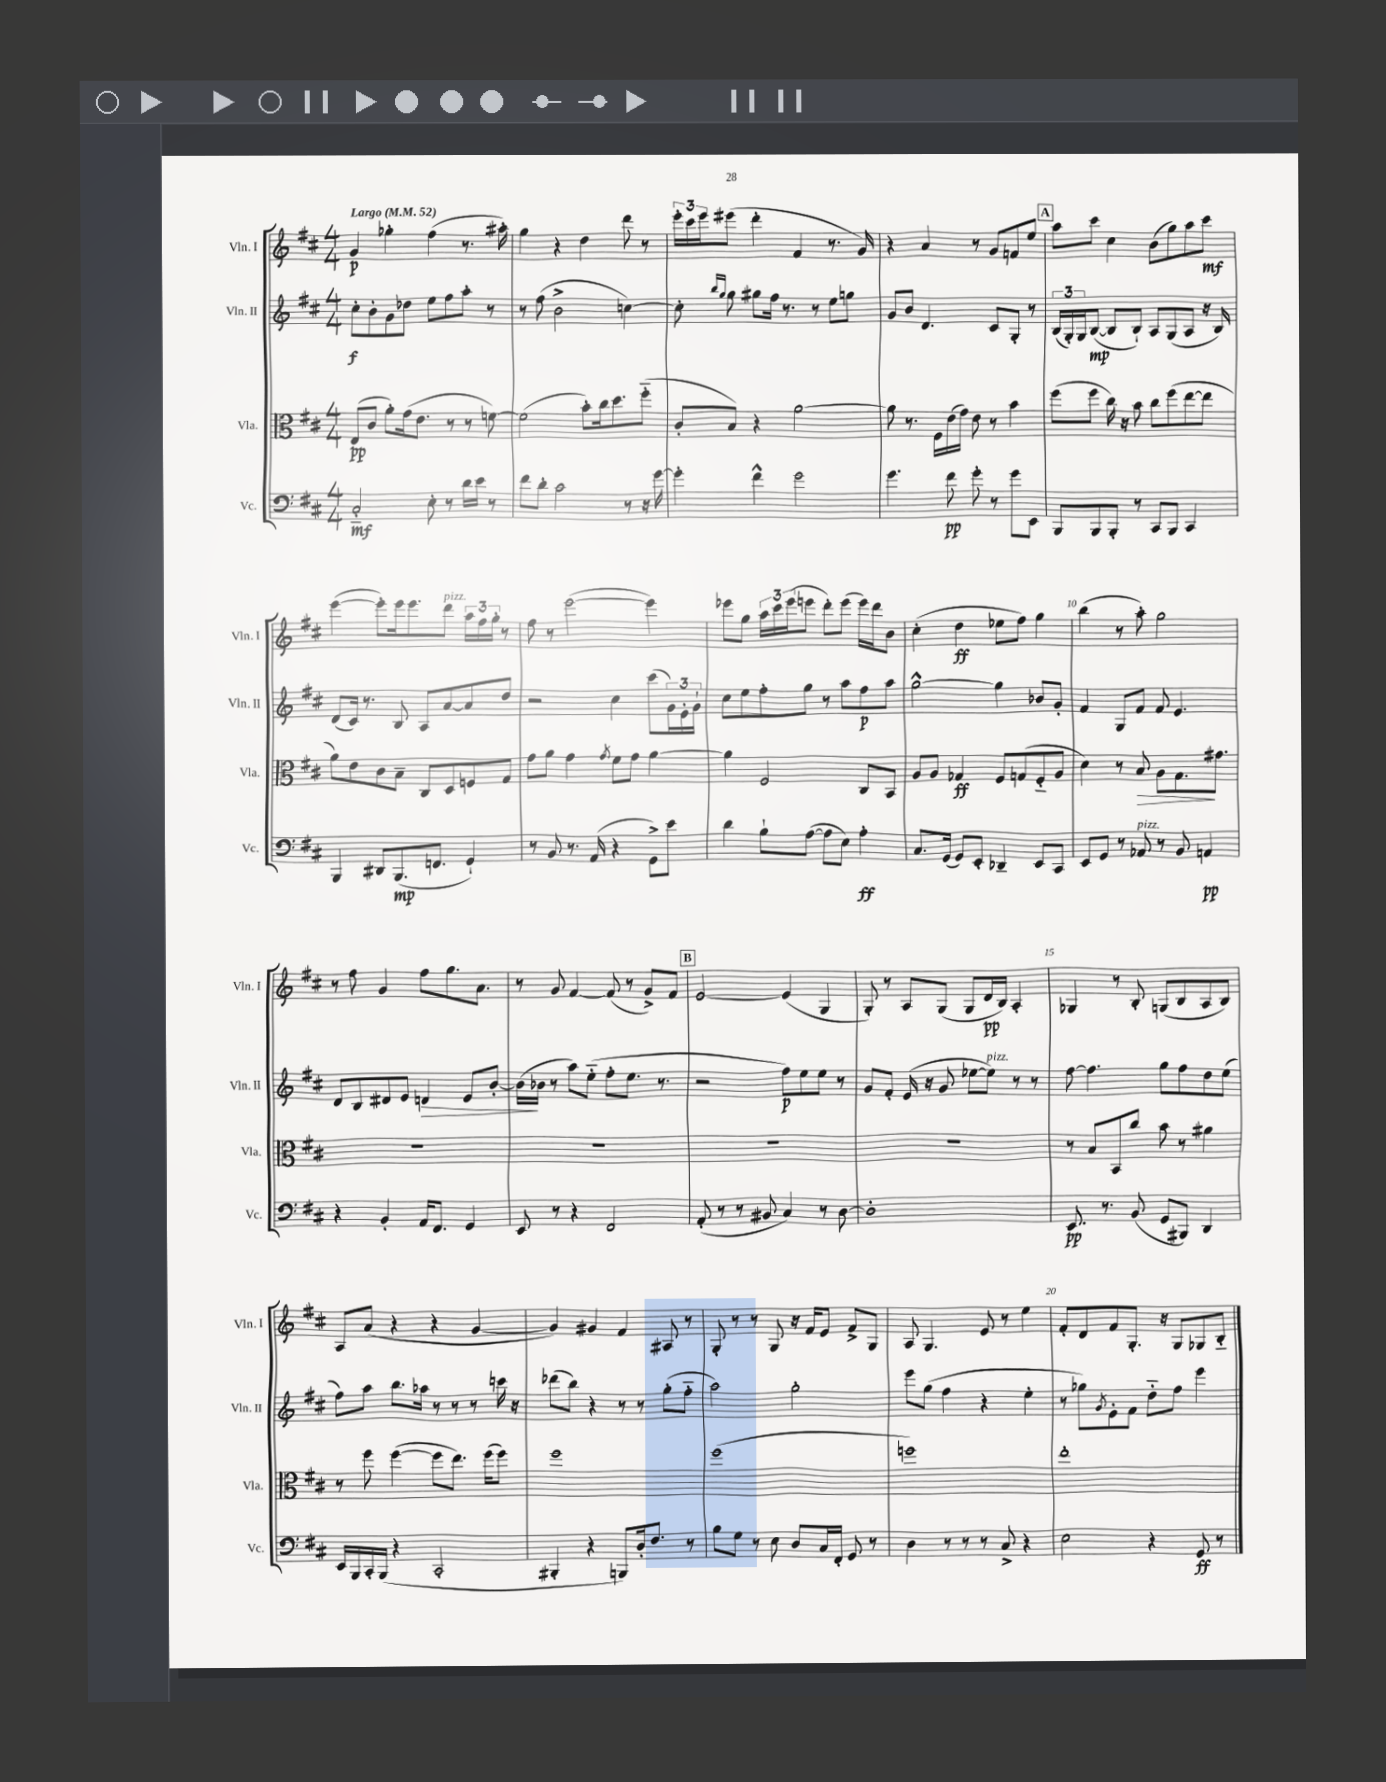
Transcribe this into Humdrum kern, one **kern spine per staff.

**kern	**dynam	**kern	**dynam	**kern	**dynam	**kern	**dynam
*part4	*part4	*part3	*part3	*part2	*part2	*part1	*part1
*staff4	*staff4	*staff3	*staff3	*staff2	*staff2	*staff1	*staff1
*I"Vc.	*	*I"Vla.	*	*I"Vln. II	*	*I"Vln. I	*
*I'Vc.	*	*I'Vla.	*	*I'Vln. II	*	*I'Vln. I	*
*clefF4	*	*clefC3	*	*clefG2	*	*clefG2	*
*k[f#c#]	*	*k[f#c#]	*	*k[f#c#]	*	*k[f#c#]	*
*M4/4	*	*M4/4	*	*M4/4	*	*M4/4	*
*MM52	*	*MM52	*	*MM52	*	*MM52	*
=1	=1	=1	=1	=1	=1	=1	=1
!	!	!	!	!	!	!LO:TX:a:B:t=Largo	!
2C#/	mf	(8E/L	pp	8cc#'\L	f	4g/	p
.	.	8c#/J	.	8b'\	.	.	.
.	.	8a'\L)	.	8g\	.	4gg-X'\	.
.	.	(16g\k	.	8dd-X\J	.	.	.
.	.	8.e\J	.	.	.	.	.
8E'\	.	.	.	8ee\L	.	(4ff#\	.
8r	.	8r	.	8ff#\	.	.	.
16d\LL	.	8r	.	8aa'\J	.	8.r	.
16e\JJ	.	.	.	.	.	.	.
8r	.	[8fn\)	.	8r	.	.	.
.	.	.	.	.	.	16aa#X'\)	.
=2	=2	=2	=2	=2	=2	=2	=2
8f#\L	.	(2f\]	.	8r	.	4gg\	.
8d'\J	.	.	.	(8ff#\	.	.	.
2c#\	.	.	.	2b^\	.	4r	.
.	.	8b'\L)	.	.	.	4dd\	.
.	.	16cc#\k	.	.	.	.	.
.	.	8.dd\	.	.	.	.	.
8r	.	.	.	[4ccn\)	.	8ddd\	.
16r	.	(8ff#\J	.	.	.	8r	.
[16g\	.	.	.	.	.	.	.
=3	=3	=3	=3	=3	=3	=3	=3
4g'\]	.	8c#'/L	.	8cc'\]	.	24eee'\LL	.
.	.	.	.	.	.	24ccc#\	.
.	.	.	.	.	.	24eee\J	.
.	.	.	.	16qqbb/LL	.	.	.
.	.	.	.	16qqgg/JJ	.	.	.
.	.	8B/J)	.	8gg\	.	(8eee#X\J	.
4f#^^\	.	4r	.	8gg#X\L	.	4ddd'\	.
.	.	.	.	16ff#\Jk	.	.	.
.	.	.	.	8.r	.	.	.
2g\	.	[2a\	.	.	.	4f#/	.
.	.	.	.	8r	.	.	.
.	.	.	.	8ee\L	.	8.r	.
.	.	.	.	8ggn\J	.	.	.
.	.	.	.	.	.	16g/)	.
=4	=4	=4	=4	=4	=4	=4	=4
4.g\	.	8a\]	.	8g/L	.	4r	.
.	.	8.r	.	8b/J	.	.	.
.	.	.	.	4.d/	.	4a/	.
.	.	16F#\LL	.	.	.	.	.
8f#\	pp	(16e\	.	.	.	.	.
.	.	16g\JJ)	.	.	.	.	.
8g'\	.	8e\	.	.	.	8r	.
8r	.	8r	.	8c#/L	.	8g/L	.
8g\L	.	4b\	.	8G'/J	.	8fn/	.
8EE\J	.	.	.	8r	.	8ee/J	.
!!LO:REH:place=s1:t=A
=5	=5	=5	=5	=5	=5	=5	=5
8BBB/L	.	(8ff#\L	.	(24B/LL	.	8aa\L	.
.	.	.	.	24G'/)	.	.	.
.	.	.	.	24G/J	.	.	.
8BBB/	.	8ff#\J	.	([8B/J	mp	8ccc#\J	.
8BBB'/J	.	16cc#\)	.	8B/L]	.	4cc#\	.
.	.	16r	.	.	.	.	.
8r	.	8b\	.	8B`/J)	.	.	.
8CC#/L	.	8cc#\L	.	8A/L	.	(8b\L	.
8BBB/J	.	(8ff#\	.	(8G/	.	8gg\)	.
4CC#/	.	[8ee\	.	8A/J	.	8aa\	.
.	.	8ee\J]	.	16r	.	8ccc#\J	mf
.	.	.	.	16B/)	.	.	.
!!LO:LB:g=z
=6	=6	=6	=6	=6	=6	=6	=6
4BBB/	.	8a\L)	.	(8d/L	.	([4eee\	.
.	.	8e\	.	16c#/Jk)	.	.	.
.	.	.	.	8.r	.	.	.
8DD#X/L	.	8c#\	.	.	.	8eee'\L])	.
(8.BBB/	mp	8B~\J	.	8B/	.	16eee\k	.
.	.	.	.	.	.	8.eee\	.
.	.	8C#/L	.	8A/L	.	.	.
8.FFn/J	.	.	.	.	.	.	.
!	!	!	!	!	!	!LO:TX:a:i:t=pizz.	!
.	.	8D/	.	[8a/	.	8ddd\J	.
4GG`/)	.	8Fn/	.	8a/]	.	24aa\LL	.
.	.	.	.	.	.	24ff#\	.
.	.	.	.	.	.	24gg'\JJ	.
.	.	8G/J	.	8dd/J	.	8r	.
=7	=7	=7	=7	=7	=7	=7	=7
8r	.	8g\L	.	2r	.	8ff#\	.
8BB/	.	8a\J	.	.	.	8r	.
8.r	.	4g\	.	.	.	([2eee\	.
(16AA/	.	.	.	.	.	.	.
.	.	8qg/	.	.	.	.	.
4r	.	8f#\L	.	4cc#\	.	.	.
.	.	8g\J	.	.	.	.	.
8GG^\L)	.	[4a\	.	(8ccc#\L	.	4eee\])	.
8e\J	.	.	.	24g\L)	.	.	.
.	.	.	.	24e'\	.	.	.
.	.	.	.	24g`\JJ	.	.	.
=8	=8	=8	=8	=8	=8	=8	=8
4d\	.	4a\]	.	8cc#\L	.	8eee-X\L	.
.	.	.	.	8ee\	.	8gg\J	.
8B`\L	.	2F#/	.	8ff#'\	.	24aa\LL	.
.	.	.	.	.	.	24ccc#\	.
.	.	.	.	.	.	(24eee-\J	.
([8A\J	.	.	.	8gg\J	.	8eeen\J	.
8A\L]	.	.	.	8r	.	8ddd'\L)	.
8E\J)	.	.	.	8aa\L	.	(8eee\J	.
4A'\	ff	8C#/L	.	8ff#\	p	16eee\LL)	.
.	.	.	.	.	.	16ddd\J	.
.	.	8BB/J	.	8aa\J	.	8b\J	.
=9	=9	=9	=9	=9	=9	=9	=9
8.C#/L	.	8A/L	.	[2gg^^\	.	(4cc#'\	.
.	.	8A/J	.	.	.	.	.
(16GG/Jk	.	.	.	.	.	.	.
8GG/L)	.	4G-X/	ff	.	.	4dd\	ff
8EE'/J	.	.	.	.	.	.	.
4DD-X~/	.	8F#/L	.	4gg\]	.	8ee-X\L	.
.	.	(8Gn/	.	.	.	8ff#\J)	.
8EE/L	.	8F#/	.	8b-X/L	.	4gg\	.
8CC#/J	.	8A/J	.	8g'/J	.	.	.
=10	=10	=10	=10	=10	=10	=10	=10
8EE/L	.	4d\)	.	4f#/	.	(4bb\	.
8GG/J	.	.	.	.	.	.	.
8r	.	8r	.	8G/L	.	8r	.
!LO:TX:a:i:t=pizz.	!	!	!	!	!	!	!
!	!	!	!LO:HP:b	!	!	!	!
8AA-X/	.	8B/	>	8f#/J	.	8aa'\)	.
8r	.	8A\L	.	8f#/	.	2gg\	.
8BB/	.	8.G\	.	4.e/	.	.	.
4AAn/	pp	.	.	.	.	.	.
.	.	8.g#X\J	]	.	.	.	.
!!LO:LB:g=z
=11	=11	=11	=11	=11	=11	=11	=11
4r	.	1r	.	8d/L	.	8r	.
.	.	.	.	8B/	.	8ff#\	.
4BB'/	.	.	.	8d#X/	.	4g/	.
.	.	.	.	8e/J	.	.	.
!	!	!	!	!	!LO:HP:b	!	!
16AA/KL	.	.	.	4dn/	>	8ff#\L	.
8.FF#/J	.	.	.	.	.	.	.
.	.	.	.	.	.	8.gg\	.
4GG/	.	.	.	8e/L	.	.	.
.	.	.	.	.	.	8.a\J	.
.	.	.	.	[8b'/J	.	.	.
=12	=12	=12	=12	=12	=12	=12	=12
8EE/	.	1r	.	(16b\LL]	.	8r	.
.	.	.	.	16b-X\JJ	]	.	.
8r	.	.	.	8r	.	8g/	.
4r	.	.	.	8aa\L)	.	[4f#/	.
.	.	.	.	(8ee\J	.	.	.
2FF#/	.	.	.	8ff#'\L	.	(8f#/]	.
.	.	.	.	8.ee\J	.	8r	.
.	.	.	.	.	.	8g^/L)	.
.	.	.	.	8.r	.	.	.
.	.	.	.	.	.	8f#/J	.
!!LO:REH:place=s1:t=B
=13	=13	=13	=13	=13	=13	=13	=13
(8AA'/	.	1r	.	2r	.	[2e/	.
8r	.	.	.	.	.	.	.
8r	.	.	.	.	.	.	.
8BB#X/	.	.	.	.	.	.	.
4C#/)	.	.	.	8ff#\L)	p	(4e/]	.
.	.	.	.	8ee\	.	.	.
8r	.	.	.	8ee\J	.	4G/	.
[8D\	.	.	.	8r	.	.	.
=14	=14	=14	=14	=14	=14	=14	=14
1D']	.	1r	.	8g/L	.	8G'/)	.
.	.	.	.	8f#'/J	.	8r	.
.	.	.	.	(16e/	.	8A/L	.
.	.	.	.	16r	.	.	.
.	.	.	.	8g/	.	(8G/J	.
.	.	.	.	[8ee-X\L	.	8G/L	.
!	!	!	!	!LO:TX:a:i:t=pizz.	!	!	!
.	.	.	.	8ee-\J])	.	16d/L	pp
.	.	.	.	.	.	16B/JJ)	.
.	.	.	.	8r	.	4A'/	.
.	.	.	.	8r	.	.	.
=15	=15	=15	=15	=15	=15	=15	=15
8.EE/	pp	8r	.	[8ff#\	.	4G-X/	.
.	.	8B/L	.	4.ff#\]	.	.	.
8.r	.	.	.	.	.	.	.
.	.	8BB/	.	.	.	8r	.
(8BB/	.	8cc#/J	.	.	.	8B'/	.
8GG/L	.	8b\	.	8gg\L	.	(8Gn/L	.
8BBB#X/J)	.	8r	.	8ff#\	.	8B/	.
4DD/	.	4a#X\	.	8dd\	.	8A/	.
.	.	.	.	(8ee\J	.	8B/J)	.
!!LO:LB:g=z
=16	=16	=16	=16	=16	=16	=16	=16
16EE/LL	.	8r	.	8ff#\L)	.	8A/L	.
16BBB/	.	.	.	.	.	.	.
16CC#'/	.	8ff#\	.	8aa\J	.	(8a/J	.
(16BBB/JJ	.	.	.	.	.	.	.
4r	.	([4ff#\	.	8.bb\L	.	4r	.
.	.	.	.	16aa-X\Jk	.	.	.
2CC#'/	.	8ff#\L]	.	8r	.	4r	.
.	.	8.ee\J)	.	8r	.	.	.
.	.	.	.	8r	.	[4g/	.
.	.	(16ff#\KL	.	.	.	.	.
.	.	8ff#\J)	.	16cccn\	.	.	.
.	.	.	.	16r	.	.	.
=17	=17	=17	=17	=17	=17	=17	=17
4BBB#X'/	.	1ff#	.	(8ddd-X\L	.	4g/])	.
.	.	.	.	8bb\J)	.	.	.
4r	.	.	.	4r	.	4g#X/	.
8BBBn/L)	.	.	.	8r	.	4f#/	.
16D'/k	.	.	.	8r	.	.	.
8.F#/J	.	.	.	.	.	.	.
.	.	.	.	(8gg'\L	.	8A#X/	.
8r	.	.	.	8ff#\J	.	8r	.
=18	=18	=18	=18	=18	=18	=18	=18
8B\L	.	(1ff#	.	2aa\)	.	8G'/	.
8G\J	.	.	.	.	.	8r	.
8r	.	.	.	.	.	8r	.
8E\	.	.	.	.	.	8G/	.
8D/L	.	.	.	2gg'\	.	16r	.
.	.	.	.	.	.	16f#/KL	.
16C#/L	.	.	.	.	.	8e/J	.
16FF#'/JJ	.	.	.	.	.	.	.
8GG/	.	.	.	.	.	8f#^/L	.
8r	.	.	.	.	.	8G/J	.
=19	=19	=19	=19	=19	=19	=19	=19
4D\	.	1ffn)	.	8eee\L	.	8A/	.
.	.	.	.	(8gg\J	.	4.G/	.
8r	.	.	.	4ff#\	.	.	.
8r	.	.	.	.	.	.	.
8r	.	.	.	4r	.	8e/	.
8C#^/	.	.	.	.	.	8r	.
4r	.	.	.	4ee'\	.	4ee\	.
=20	=20	=20	=20	=20	=20	=20	=20
2E\	.	1ee'	.	8r	.	8f#'/L	.
.	.	.	.	8gg-X\L)	.	8d/	.
.	.	.	.	8qg/	.	.	.
.	.	.	.	8e'\	.	8f#/	.
.	.	.	.	8f#\J	.	8.G'/J	.
4r	.	.	.	8dd\L	.	.	.
.	.	.	.	.	.	16r	.
.	.	.	.	8ff#\J	.	8G/L	.
8GG/	ff	.	.	4eee\	.	8G-X/	.
8r	.	.	.	.	.	8B/J	.
==	==	==	==	==	==	==	==
*-	*-	*-	*-	*-	*-	*-	*-
